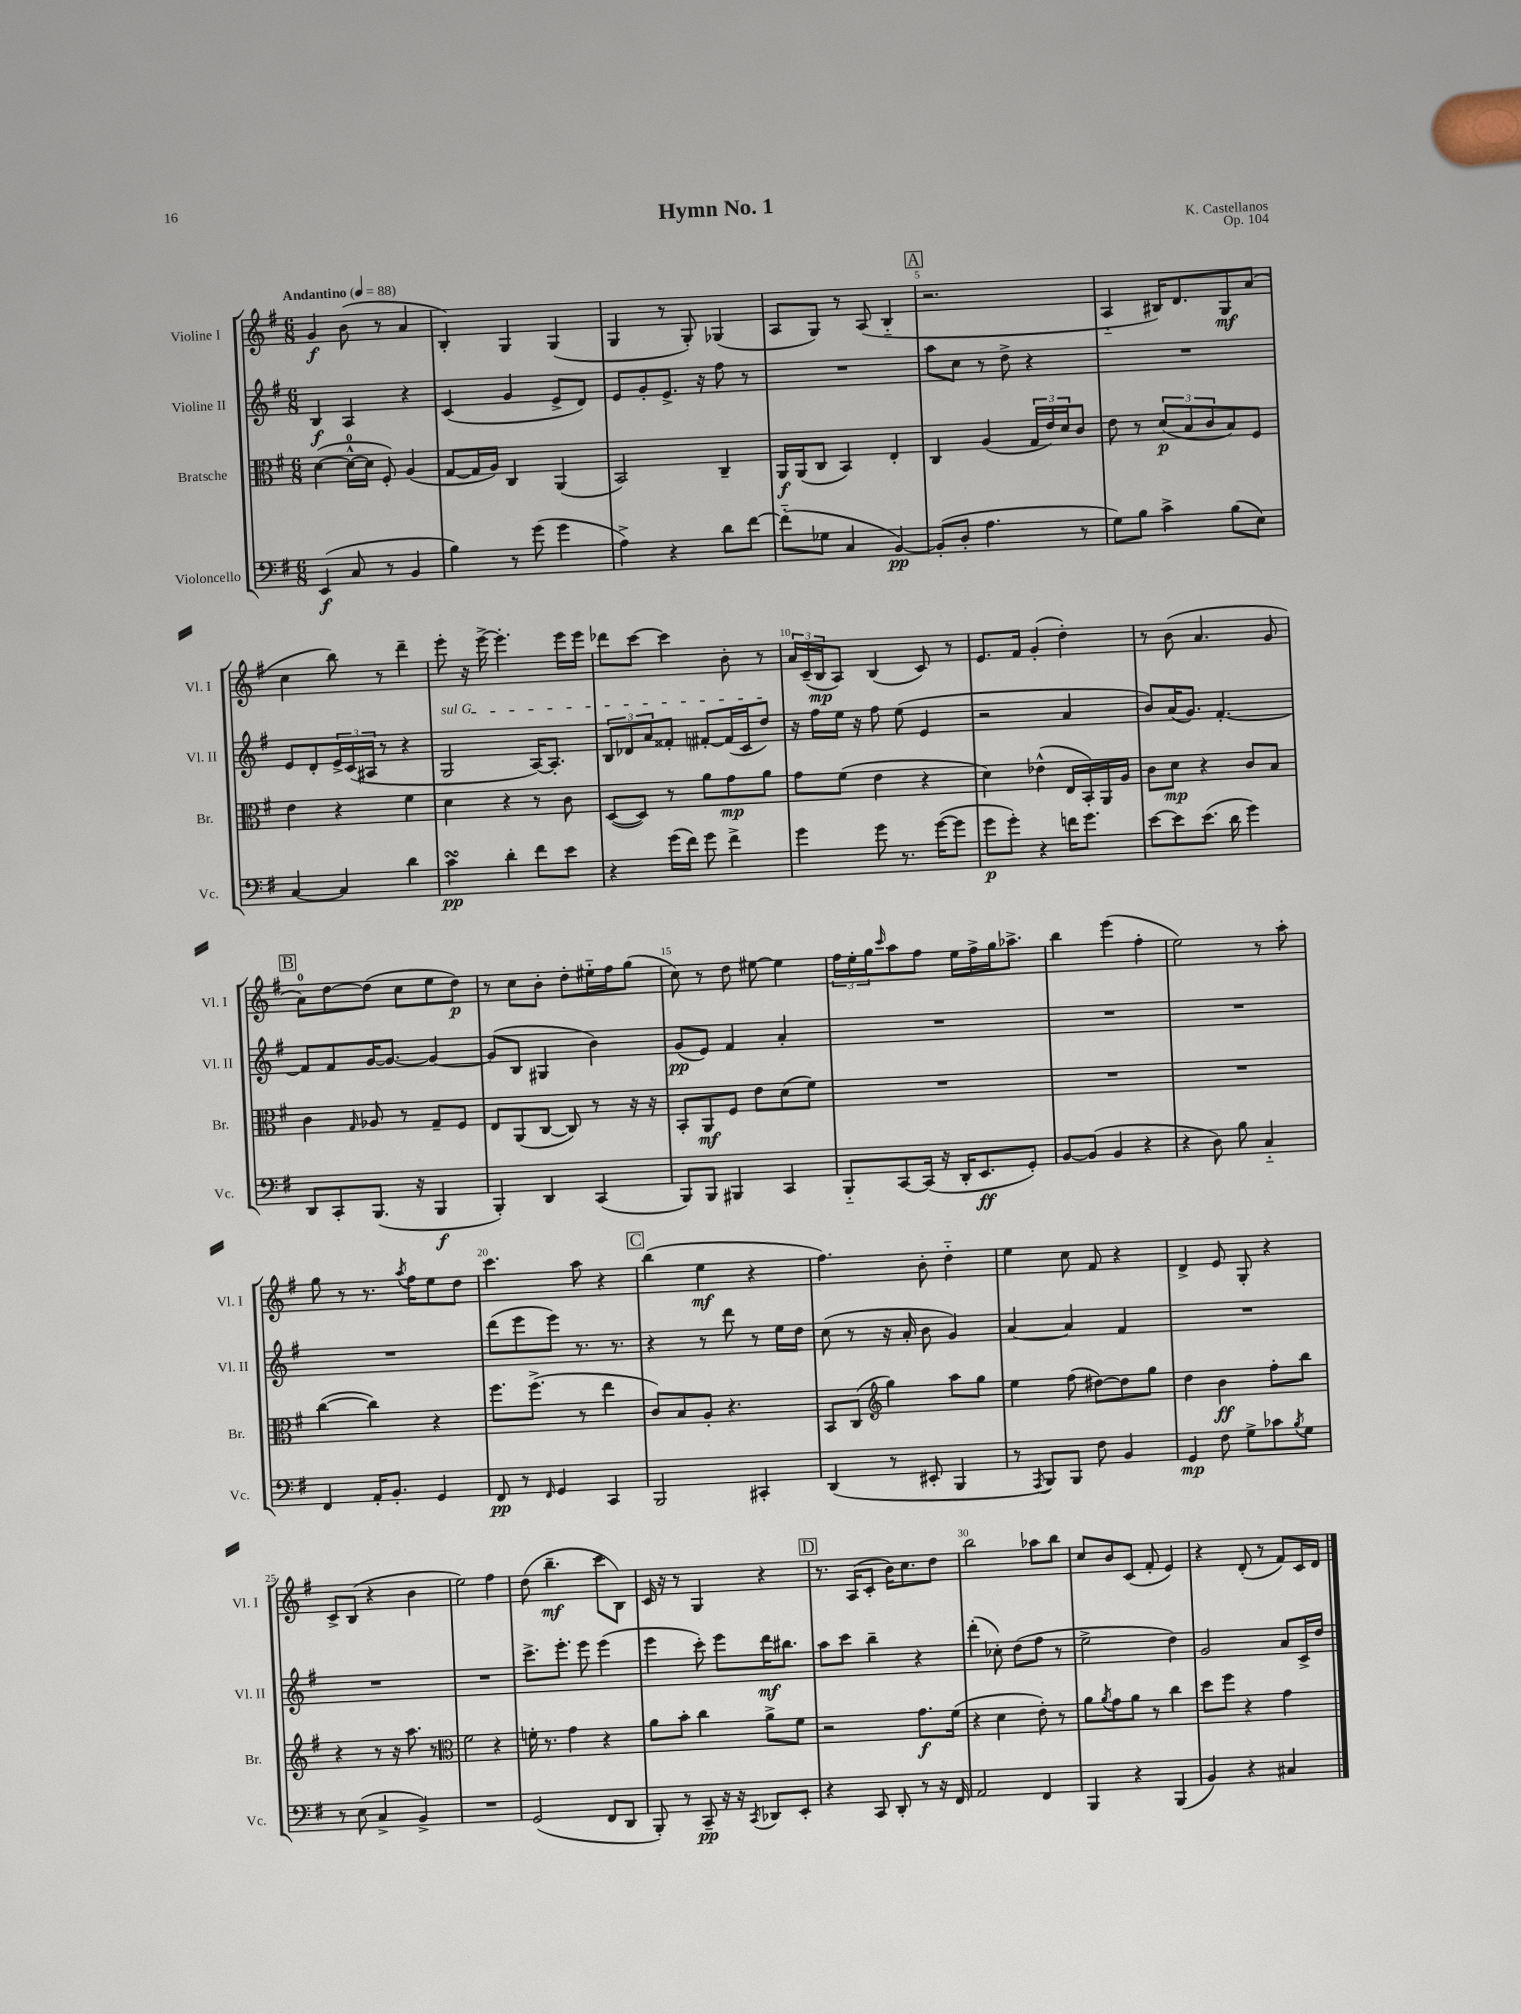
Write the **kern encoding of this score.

**kern	**dynam	**kern	**dynam	**kern	**dynam	**kern	**dynam
*part4	*part4	*part3	*part3	*part2	*part2	*part1	*part1
*staff4	*staff4	*staff3	*staff3	*staff2	*staff2	*staff1	*staff1
*I"Violoncello	*	*I"Bratsche	*	*I"Violine II	*	*I"Violine I	*
*I'Vc.	*	*I'Br.	*	*I'Vl. II	*	*I'Vl. I	*
*clefF4	*	*clefC3	*	*clefG2	*	*clefG2	*
*k[f#]	*	*k[f#]	*	*k[f#]	*	*k[f#]	*
*M6/8	*	*M6/8	*	*M6/8	*	*M6/8	*
*MM88	*	*MM88	*	*MM88	*	*MM88	*
=1	=1	=1	=1	=1	=1	=1	=1
!	!	!	!	!	!	!LO:TX:a:B:t=Andantino	!
(4EE/	f	([4d\	.	4B/	f	4g/	f
8C/	.	16d^^\LL_	.	4A/	.	(8b\	.
.	.	16d\JJ]	.	.	.	.	.
8r	.	8F#'/)	.	.	.	8r	.
4BB/	.	(4A/	.	4r	.	4a/	.
=2	=2	=2	=2	=2	=2	=2	=2
4B\)	.	[8G/L	.	(4c/	.	4B'/)	.
.	.	16G/L]	.	.	.	.	.
.	.	16A/JJ)	.	.	.	.	.
8r	.	4C/	.	4g/	.	4G/	.
(8g\	.	.	.	.	.	.	.
4g\	.	(4AA/	.	8e^/L	.	(4G/	.
.	.	.	.	8d/J)	.	.	.
=3	=3	=3	=3	=3	=3	=3	=3
4A^\)	.	2BB/)	.	8e/L	.	4G/	.
.	.	.	.	8g'/	.	.	.
4r	.	.	.	8.e^/J	.	8r	.
.	.	.	.	.	.	8G'/)	.
.	.	.	.	16r	.	.	.
8d\L	.	4C~/	.	8ff#\	.	(4G-X/	.
[8f#\J	.	.	.	8r	.	.	.
=4	=4	=4	=4	=4	=4	=4	=4
(8f#\L]	.	16AA/LL	f	2.r	.	8A/L	.
.	.	(16AA/J	.	.	.	.	.
8G-X\J	.	8C/J	.	.	.	8G/J)	.
4C/	.	4BB/)	.	.	.	8r	.
.	.	.	.	.	.	(8A/	.
[4BB/)	pp	4E'/	.	.	.	4B/	.
!!LO:REH:place=s1:t=A
=5	=5	=5	=5	=5	=5	=5	=5
(8BB'/L]	.	4C/	.	8aa\L	.	2.r	.
8D'/J	.	.	.	8cc\J	.	.	.
4.A\	.	(4A/	.	8r	.	.	.
.	.	.	.	8dd^\	.	.	.
.	.	24G/LL	.	4r	.	.	.
.	.	24e/)	.	.	.	.	.
.	.	24d/J	.	.	.	.	.
8r	.	8c/J	.	.	.	.	.
=6	=6	=6	=6	=6	=6	=6	=6
8G\L)	.	8e\	.	2.r	.	4A/	.
8B\J	.	8r	.	.	.	.	.
4c^\	.	(12d/L	p	.	.	16B#X/KL)	.
.	.	.	.	.	.	8.d/	.
.	.	12B/	.	.	.	.	.
.	.	12c/	.	.	.	.	.
(8B\L	.	8B/)	.	.	.	8G/	mf
8E\J)	.	8F#/J	.	.	.	(8a/J	.
!!LO:LB:g=z
=7	=7	=7	=7	=7	=7	=7	=7
[4C/	.	4e\	.	8e/L	.	4cc\	.
.	.	.	.	8d'/	.	.	.
4C/]	.	4r	.	24e^/L	.	8bb\)	.
.	.	.	.	(24c/	.	.	.
.	.	.	.	24A#X/JJ	.	.	.
.	.	.	.	8r	.	8r	.
4d\	.	4f#\	.	4r	.	4ddd~\	.
=8	=8	=8	=8	=8	=8	=8	=8
!	!	!	!	!LO:TX:a:i:t=sul G	!	!	!
4csSSs\	pp	4d\	.	2G/	.	8eee'\	.
.	.	.	.	.	.	16r	.
.	.	.	.	.	.	[16eee^\	.
4d'\	.	4r	.	.	.	4.eee'\]	.
8f#\L	.	8r	.	[16A/KL)	.	.	.
.	.	.	.	8.A'/J]	.	.	.
8e\J	.	8c\	.	.	.	16eee\LL	.
.	.	.	.	.	.	16eee\JJ	.
=9	=9	=9	=9	=9	=9	=9	=9
4r	.	([8D/L	.	12B/L	.	8ddd-X\L	.
.	.	.	.	12d-X/	.	.	.
.	.	8D/J])	.	.	.	[8ccc\J	.
.	.	.	.	12a/	.	.	.
(16g\LL	.	8r	.	8f##X'/J	.	4ccc\]	.
16f#\JJ)	.	.	.	.	.	.	.
8g\	.	8a\L	.	[8f#X'/L	.	.	.
4f#^\	.	8g\	mp	(16f#/L]	.	8b'\	.
.	.	.	.	16c/J	.	.	.
.	.	8a\J	.	8dd/J)	.	8r	.
=10	=10	=10	=10	=10	=10	=10	=10
4g\	.	8g\L	.	16r	.	24a/LL	.
.	.	.	.	.	.	(24c~/	.
.	.	.	.	16ff#\LL	.	.	.
.	.	.	.	.	.	24B/J	mp
.	.	(8f#\J	.	16ee\JJ	.	8A/J)	.
.	.	.	.	16r	.	.	.
8g\	.	4e\	.	8ff#\	.	(4B/	.
8.r	.	.	.	(8ee\	.	.	.
.	.	4r	.	4e/	.	8c/)	.
([16g\KL	.	.	.	.	.	.	.
8g\J]	.	.	.	.	.	8r	.
=11	=11	=11	=11	=11	=11	=11	=11
8g\L	p	4d\)	.	2r	.	8.e/L	.
8g'\J)	.	.	.	.	.	.	.
.	.	.	.	.	.	16f#/Jk	.
4r	.	(4e-X^^\	.	.	.	(4g'/	.
16fn\KL	.	16E/LL	.	4a/	.	4dd'\)	.
8.g\J	.	16BB'/)	.	.	.	.	.
.	.	16AA/	.	.	.	.	.
.	.	16A/JJ	.	.	.	.	.
=12	=12	=12	=12	=12	=12	=12	=12
[8e\L	.	8c\L	.	8b/L)	.	8r	.
8e\]	.	8d\J	mp	(16a/K	.	(8b\	.
.	.	.	.	8.g/J)	.	.	.
(8.e\J	.	4r	.	.	.	4.a/	.
.	.	.	.	[4.f#'/	.	.	.
16d\	.	.	.	.	.	.	.
4g\)	.	8c/L	.	.	.	.	.
.	.	8B/J	.	.	.	8g/	.
!!LO:LB:g=z
!!LO:REH:place=s1:t=B
=13	=13	=13	=13	=13	=13	=13	=13
8DD/L	.	4c\	.	8f#/L]	.	8a\L)	.
8CC'/	.	.	.	8f#/	.	[8dd\	.
.	.	16qqG/	.	.	.	.	.
(8.BBB/J	.	8A-X/	.	[16g/K	.	(8dd\J]	.
.	.	.	.	8.g/J_	.	.	.
.	.	8r	.	.	.	8cc\L	.
16r	.	.	.	.	.	.	.
4BBB/	f	8G~/L	.	4g/_	.	8ee\	.
.	.	8F#/J	.	.	.	8dd\J)	p
=14	=14	=14	=14	=14	=14	=14	=14
4BBB'/)	.	8E/L	.	(8g/L]	.	8r	.
.	.	(8AA/	.	8B/J	.	8cc\L	.
4DD/	.	[8C/J	.	4G#X/	.	8b'\J	.
.	.	8C/])	.	.	.	8dd'\L	.
(4CC/	.	8r	.	4b\)	.	16ee#X\L	.
.	.	.	.	.	.	16ff#\J	.
.	.	16r	.	.	.	(8gg\J	.
.	.	16r	.	.	.	.	.
=15	=15	=15	=15	=15	=15	=15	=15
8BBB/L)	.	8BB'/L	.	(8g/L	pp	8cc\)	.
8BBB/J	.	8AA/	mf	8e/J)	.	8r	.
4BBB#X/	.	8F#/J	.	4f#/	.	8dd\	.
.	.	8e\L	.	.	.	[8ee#X\	.
4CC/	.	(8d\	.	4a'/	.	4ee#\]	.
.	.	8f#\J)	.	.	.	.	.
=16	=16	=16	=16	=16	=16	=16	=16
8BBB/L	.	2.r	.	2.r	.	24ff#\LL	.
.	.	.	.	.	.	24ee'\	.
.	.	.	.	.	.	24gg\J	.
.	.	.	.	.	.	16qqccc/	.
[8CC/	.	.	.	.	.	8aa\	.
(16CC/Jk]	.	.	.	.	.	8ff#\J	.
16r	.	.	.	.	.	.	.
16DD'/KL	.	.	.	.	.	16ee\LL	.
8.EE/	ff	.	.	.	.	16ff#^\	.
.	.	.	.	.	.	16gg\J	.
.	.	.	.	.	.	8.aa-X^\J	.
8GG'/J)	.	.	.	.	.	.	.
=17	=17	=17	=17	=17	=17	=17	=17
[8BB/L	.	2.r	.	2.r	.	4bb\	.
(8BB/J]	.	.	.	.	.	.	.
4BB/	.	.	.	.	.	(4eee\	.
4r	.	.	.	.	.	4ff#'\	.
=18	=18	=18	=18	=18	=18	=18	=18
4r	.	2.r	.	2.r	.	2ee\)	.
8D\)	.	.	.	.	.	.	.
8B\	.	.	.	.	.	.	.
4C/	.	.	.	.	.	8r	.
.	.	.	.	.	.	8aa'\	.
!!LO:LB:g=z
=19	=19	=19	=19	=19	=19	=19	=19
4FF#/	.	([4cc\	.	2.r	.	8gg\	.
.	.	.	.	.	.	8r	.
16AA'/KL	.	4cc\])	.	.	.	8.r	.
8.BB'/J	.	.	.	.	.	.	.
.	.	.	.	.	.	8qaa/	.
.	.	.	.	.	.	16ff#\KL	.
4GG/	.	4r	.	.	.	8ee\	.
.	.	.	.	.	.	8dd\J	.
=20	=20	=20	=20	=20	=20	=20	=20
8FF#/	pp	8.ff#\L	.	(8ddd\L	.	4.ccc\	.
8r	.	.	.	8eee\	.	.	.
.	.	(8.ff#^\J	.	.	.	.	.
16qqFF#/	.	.	.	.	.	.	.
4GG/	.	.	.	8eee\J)	.	.	.
.	.	8r	.	8.r	.	8aa\	.
4CC/	.	4ee\	.	.	.	4r	.
.	.	.	.	8.r	.	.	.
!!LO:REH:place=s1:t=C
=21	=21	=21	=21	=21	=21	=21	=21
2BBB/	.	8c/L)	.	4r	.	(4bb\	.
.	.	8B/	.	.	.	.	.
.	.	8A'/J	.	8r	.	4ee\	mf
.	.	4.r	.	8ddd\	.	.	.
4CC#X'/	.	.	.	8r	.	4r	.
.	.	.	.	16ee\LL	.	.	.
.	.	.	.	16dd\JJ	.	.	.
=22	=22	=22	=22	=22	=22	=22	=22
(4DD/	.	8BB/L	.	(8cc\	.	4.ff#\)	.
.	.	(8C/J	.	8r	.	.	.
*	*	*clefG2	*	*	*	*	*
8r	.	4gg\)	.	16r	.	.	.
.	.	.	.	16a'/	.	.	.
8EE#X'/	.	.	.	8b\	.	8b'\	.
4BBB/	.	8aa\L	.	4g/)	.	4dd\	.
.	.	8gg\J	.	.	.	.	.
=23	=23	=23	=23	=23	=23	=23	=23
8r	.	4ee\	.	[4a/	.	4ee\	.
8qAAA/	.	.	.	.	.	.	.
8BBB/L)	.	.	.	.	.	.	.
8BBB/J	.	(8ff#\	.	4a/]	.	8cc\	.
8F#\	.	[8dd#X\L)	.	.	.	8f#/	.
4BB/	.	8dd#\]	.	4f#/	.	4r	.
.	.	8gg\J	.	.	.	.	.
=24	=24	=24	=24	=24	=24	=24	=24
4GG/	mp	4dd\	.	2.r	.	4d^/	.
8F#\	.	4b\	ff	.	.	8e/	.
8G^\L	.	.	.	.	.	8G'/	.
8c-X\	.	8ff#'\L	.	.	.	4r	.
8qB/	.	.	.	.	.	.	.
8G\J	.	8bb\J	.	.	.	.	.
!!LO:LB:g=z
=25	=25	=25	=25	=25	=25	=25	=25
8r	.	4r	.	2.r	.	8c^/L	.
(8E\	.	.	.	.	.	(8B/J	.
4C^/	.	8r	.	.	.	4r	.
.	.	16r	.	.	.	.	.
.	.	8.aa\	.	.	.	.	.
4BB^/)	.	.	.	.	.	4b\	.
.	.	8r	.	.	.	.	.
=26	=26	=26	=26	=26	=26	=26	=26
*	*	*clefC3	*	*	*	*	*
2.r	.	2f#\	.	2.r	.	2ee\)	.
.	.	4r	.	.	.	4ff#\	.
=27	=27	=27	=27	=27	=27	=27	=27
(2GG/	.	16fn'\	.	8.ccc^\L	.	(8dd\	.
.	.	8.r	.	.	.	.	.
.	.	.	.	.	.	4.bb~\	mf
.	.	.	.	8.eee'\J	.	.	.
.	.	4g\	.	.	.	.	.
.	.	.	.	8eee\	.	.	.
8FF#/L	.	4r	.	(4eee\	.	8ccc\L	.
8DD/J	.	.	.	.	.	8B\J)	.
=28	=28	=28	=28	=28	=28	=28	=28
8BBB'/)	.	8a\L	.	4eee\	.	16c/	.
.	.	.	.	.	.	16r	.
8r	.	8b'\J	.	.	.	8r	.
8CC~/	pp	4cc\	.	8ccc'\)	.	4G/	.
16r	.	.	.	8eee\L	.	.	.
16r	.	.	.	.	.	.	.
8qCC/	.	.	.	.	.	.	.
8DD-X/L	.	8a^\L	.	16ddd\K	mf	4r	.
.	.	.	.	8.bb#X\J	.	.	.
8EE'/J	.	8f#\J	.	.	.	.	.
!!LO:REH:place=s1:t=D
=29	=29	=29	=29	=29	=29	=29	=29
4r	.	2r	.	8aa\L	.	8.r	.
.	.	.	.	8ccc\J	.	.	.
.	.	.	.	.	.	(16A/KL	.
8CC/	.	.	.	4bb~\	.	8c'/J	.
8DD'/	.	.	.	.	.	16b\KL)	.
.	.	.	.	.	.	8.cc\	.
8r	.	8.g\L	f	4r	.	.	.
16r	.	.	.	.	.	8dd\J	.
16FF#/	.	(16f#\Jk	.	.	.	.	.
=30	=30	=30	=30	=30	=30	=30	=30
2AA/	.	4r	.	(4ddd'\	.	2bb\	.
.	.	4d\	.	8cc-X'\)	.	.	.
.	.	.	.	(8dd\L	.	.	.
4FF#/	.	8e'\)	.	8ff#\J	.	8aa-X\L	.
.	.	8r	.	8r	.	8bb\J	.
=31	=31	=31	=31	=31	=31	=31	=31
4BBB/	.	8a\L	.	2ee^\	.	8cc/L	.
.	.	8qa/	.	.	.	.	.
.	.	8g\	.	.	.	8b/	.
4r	.	8a\J	.	.	.	(8c/J	.
.	.	8r	.	.	.	8f#'/	.
(4BBB/	.	4cc\	.	4dd\)	.	4e/)	.
=32	=32	=32	=32	=32	=32	=32	=32
4BB/)	.	8dd\L	.	2g/	.	4r	.
.	.	8ff#\J	.	.	.	.	.
4r	.	4r	.	.	.	(8d'/	.
.	.	.	.	.	.	8r	.
4C#X/	.	4g\	.	8a/L	.	8f#/L)	.
.	.	.	.	16c^/L	.	16c/L	.
.	.	.	.	16dd/JJ	.	16d/JJ	.
==	==	==	==	==	==	==	==
*-	*-	*-	*-	*-	*-	*-	*-
